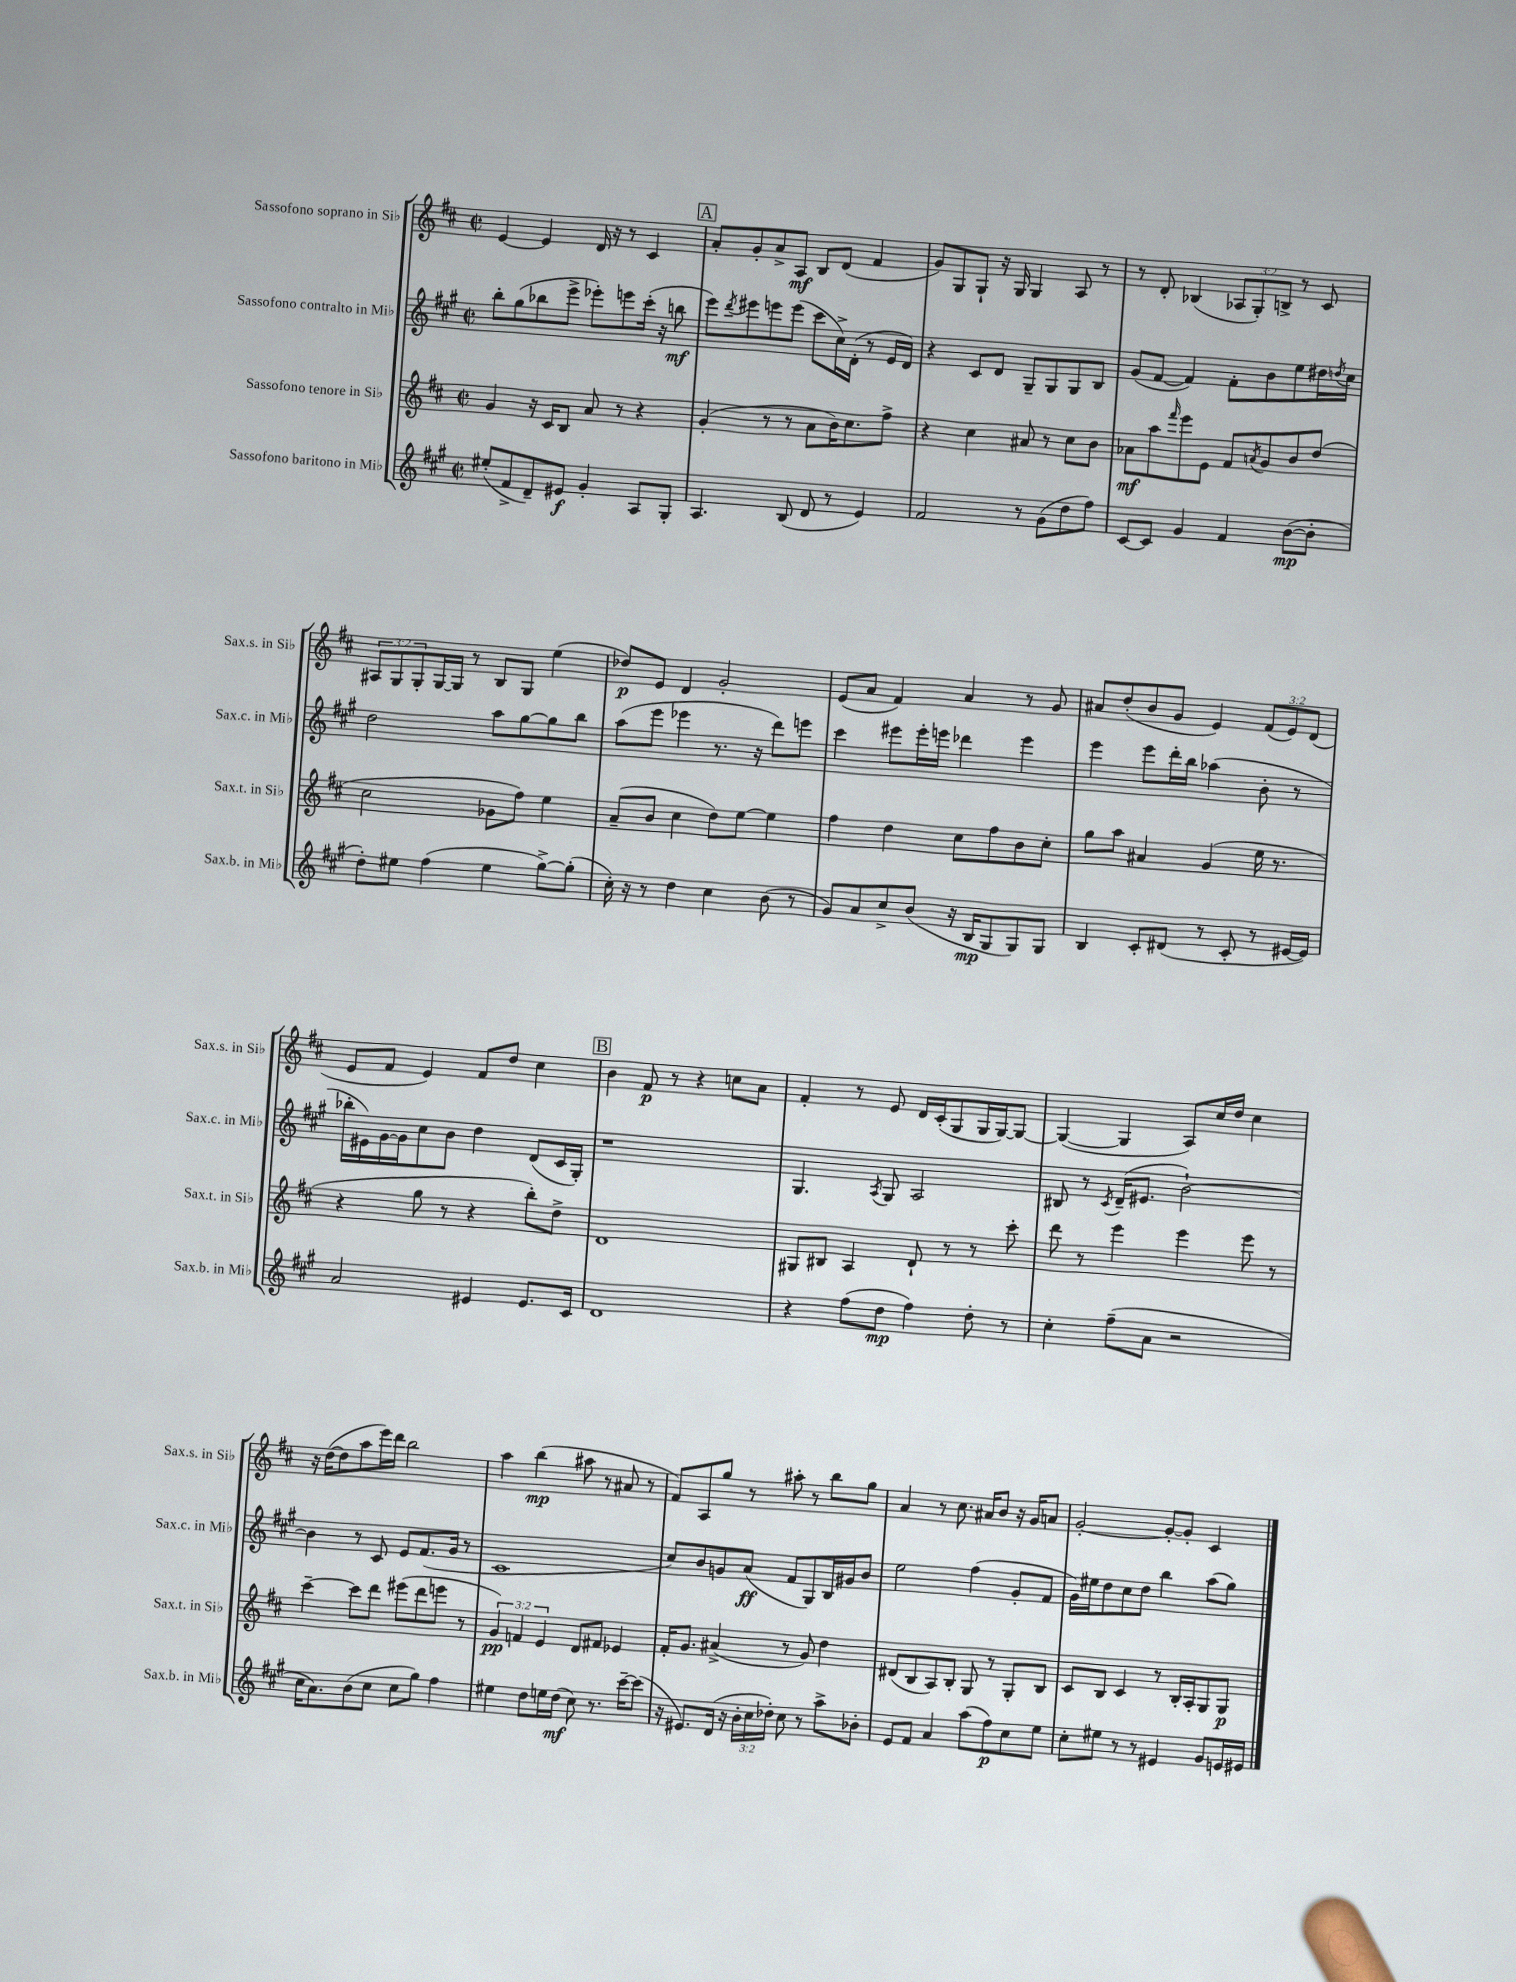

**kern	**kern	**kern	**kern
*staff4	*staff3	*staff2	*staff1
*clefG2	*clefG2	*clefG2	*clefG2
*k[f#c#g#]	*k[f#c#]	*k[f#c#g#]	*k[f#c#]
*M2/2	*M2/2	*M2/2	*M2/2
*met(c|)	*met(c|)	*met(c|)	*met(c|)
(8ee#'	4g	8bb'	[4e
8f#^	.	(8gg#	.
8d~)	16r	8bb-	4e]
.	16c#	.	.
8e#	8B	8eee^	.
4g#'	8a	8eee-')	16d
.	.	.	16r
.	8r	8eee	8r
8A	4r	(16ccc#'	4c#
.	.	16r	.
8G#'	.	8bb	.
=	=	=	=
4.A	(4g'	8eee)	8a'
.	.	8qddd	.
.	.	8eee#	8g'
.	8r	8eee	8a^
(8B	8r	(8eee	8A
8d	8a	8ccc#	8B
8r	16b)	16cc#^)	(8d
.	8.cc#	(16d'	.
4e)	.	8r	4f#
.	8ff#^	16e	.
.	.	16d)	.
=	=	=	=
2f#	4r	4r	8g)
.	.	.	8G
.	4cc#	8c#	8G`
.	.	8d	16r
.	.	.	16G
8r	8a#	8G#~	4G
(8g#	8r	8G#	.
8dd	8cc#	8G#	8A
8ff#)	8b	8B	8r
=	=	=	=
[8c#	8a-	(8g#	8r
8c#]	8aa	[8f#	8d'
.	16qqfff#	.	.
4g#	8eee	4f#])	(4B-
.	8e	.	.
4f#	8f#	8f#'	12A-
.	.	.	12G')
.	8qa	.	.
.	8g	8b	.
.	.	.	12B^
([8b	8b	8ee	8r
8b']	(8dd	16dd#	8c#
.	.	8qdd	.
.	.	16cc#	.
=	=	=	=
8dd')	2cc#	2dd	12A#
.	.	.	12G
8ee#	.	.	.
.	.	.	12G'
(4ff#	.	.	[16G
.	.	.	16G]
.	.	.	8r
4ee#	8g-	8aa	8B
.	8ff#)	[8gg#	8G
[8gg#^)	4ee	8gg#]	(4ee
(8gg#']	.	8bb	.
=	=	=	=
16cc#')	(8a~	(8aa	8dd-)
16r	.	.	.
8r	8b	8eee	8e
4dd	4cc#	4eee-	4d
4cc#	8dd)	8.r	2g'
.	[8ee	.	.
.	.	16r	.
(8b	4ee]	8ddd)	.
8r	.	8eee	.
=	=	=	=
8g#)	4ff#	4ccc#	(8e
8a	.	.	8a
8cc#^	4dd	8eee#	4f#)
(8b	.	16eee#'	.
.	.	16eee	.
16r	8cc#	4ddd-	4a
16B	.	.	.
8G#	8ff#	.	.
8G#)	8b	4eee	8r
8G#	8cc#'	.	8g
=	=	=	=
4B	8gg	4eee	8a#
.	8aa	.	(8dd'
8c#'	4a#	8eee	8b
(8d#	.	16ddd'	8g
.	.	16bb	.
8r	(4g	(4aa-	4e)
8c#'	.	.	.
8r	16ee	8b'	(12f#
.	8.r	.	.
.	.	.	12e)
[16e#	.	8r	.
.	.	.	(12d
16e#])	.	.	.
=	=	=	=
2a	4r	16bb-'	8e
.	.	16e#)	.
.	.	[16g#	8f#
.	.	16g#]	.
.	8gg	8cc#	4e)
.	8r	8b	.
4e#	4r	4dd	8f#
.	.	.	8dd
8.e#	8bb')	(8d	4cc#
.	8dd^	16c#	.
16c#	.	16G#')	.
=	=	=	=
1d	1d	1r	4b
.	.	.	8f#
.	.	.	8r
.	.	.	4r
.	.	.	8cc
.	.	.	8a
=	=	=	=
4r	8G#	4.G#	4f#'
.	8B#	.	.
(8ff#	4A	.	8r
.	.	8qA	.
8dd	.	8G#	8e
4ff#)	8d`	2A	16d
.	.	.	(16c#'
.	8r	.	8G
8dd'	8r	.	16G
.	.	.	[16G)
8r	8ccc#'	.	8G_
=	=	=	=
4cc#'	8ddd	8B#	(4G_
.	8r	8r	.
.	.	8qc#	.
(8ff#~	4eee	(16d~	4G]
.	.	8.e#	.
8a	.	.	.
2r	4eee	[2b`)	8A)
.	.	.	16cc#
.	.	.	16dd
.	8eee	.	4cc#
.	8r	.	.
=	=	=	=
16cc#	[4ccc#~	4b]	16r
8.a)	.	.	([16dd
.	.	.	8dd]
(8b	8ccc#]	8r	8aa
8cc#	8ddd	8c#	16eee)
.	.	.	16ddd
8cc#	(8eee#	8e	2bb
8gg#)	8ddd	(8.f#	.
4ff#	8eee	.	.
.	.	16g#	.
.	8r	8r	.
=	=	=	=
4ee#	6g)	1c#	4aa
.	6f	.	.
8dd	.	.	(4bb
.	6e	.	.
16ee	.	.	.
(16dd	.	.	.
8cc#)	8d	.	8aa#
8.r	8f#	.	8r
.	4e-	.	8a#
[16ccc#~	.	.	.
(8ccc#]	.	.	8r
=	=	=	=
16r	16f#'	8cc#)	8f#)
8.e#)	8.g	.	.
.	.	8b	8A
(16d	(4a#^	8g	8gg
16r	.	.	.
24b'	.	(8a	8r
24cc#	.	.	.
24dd-')	.	.	.
8cc#	8r	8f#	8aa#'
8r	8g)	8G#)	8r
8aa^	4dd	16B	8bb
.	.	16g#	.
8b-'	.	8b	8gg
=	=	=	=
8e	(8d#	2ee	4a
8f#	8B	.	.
4a	8A)	.	8r
.	8B'	.	8.cc#
(8aa	8G	(4ff#	.
.	.	.	16a#
8ff#)	8r	.	8b
8cc#	8G'	8g#'	16r
.	.	.	16g
8ee	8B	8f#	8a
=	=	=	=
8cc#'	8c#	16g#)	[2g'
.	.	16ee#	.
8ee#	8B	8dd	.
8r	4c#	8cc#	.
8r	.	8dd	.
4e#	8r	4bb	8g'_
.	16B'	.	8g']
.	16A'	.	.
8g#	8G	(8aa	4c#
16e	8G	8gg#)	.
16e#	.	.	.
==	==	==	==
*-	*-	*-	*-
